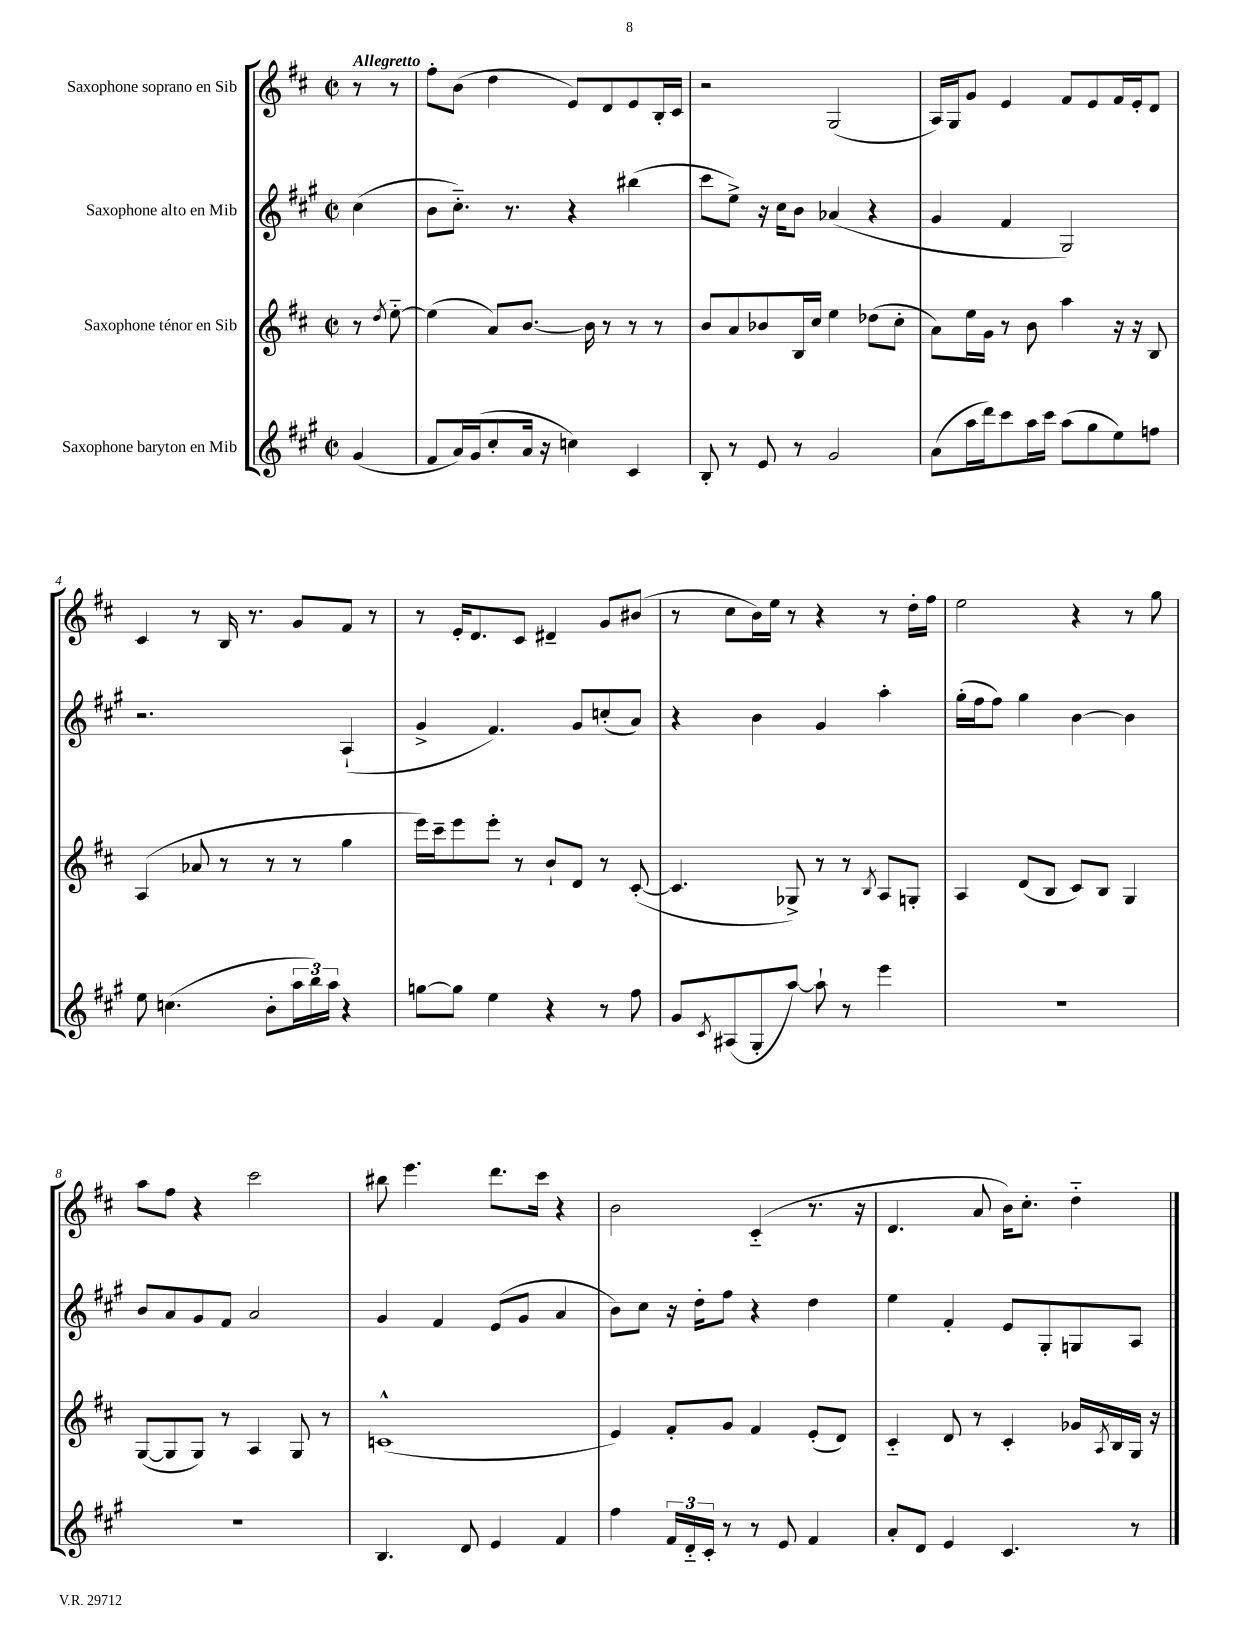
<<
\new StaffGroup <<
\new Staff = "s0" \with { instrumentName = "Saxophone soprano en Sib" } {
    \clef treble \key d \major \defaultTimeSignature \time 2/2 \partial 4 \tempo "Allegretto"
    r8 r8 |
    fis''8-. b'8( d''4 e'8) d'8 e'8 b16-. cis'16 |
    r2 g2( |
    a16) g16 g'8 e'4 fis'8 e'8 fis'16 e'16-. d'8 |
    cis'4 r8 b16 r8. g'8 fis'8 r8 |
    r8 e'16-. d'8. cis'8 dis'4-- g'8 bis'8( |
    r8 cis''8 b'16) e''16 r8 r4 r8 d''16-. fis''16 |
    e''2 r4 r8 g''8 |
    a''8 fis''8 r4 cis'''2 |
    bis''8 e'''4. d'''8. cis'''16 r4 |
    b'2 cis'4-_( r8. r16 |
    d'4. a'8 b'16) cis''8.-. d''4-_ \bar "|." |
}
\new Staff = "s1" \with { instrumentName = "Saxophone alto en Mib" } {
    \clef treble \key a \major \defaultTimeSignature \time 2/2 \partial 4
    cis''4( |
    b'8 cis''8.-_) r8. r4 bis''4( |
    cis'''8 e''8->) r16 cis''16 b'8 aes'4( r4 |
    gis'4 fis'4 gis2) |
    r2. a4-!( |
    gis'4-> fis'4.) gis'8 c''8-.( a'8) |
    r4 b'4 gis'4 a''4-. |
    gis''16-.( fis''16 fis''8) gis''4 b'4~ b'4 |
    b'8 a'8 gis'8 fis'8 a'2 |
    gis'4 fis'4 e'8( gis'8 a'4 |
    b'8) cis''8 r16 d''16-. fis''8 r4 d''4 |
    e''4 fis'4-. e'8 gis8-. g8 a8 \bar "|." |
}
\new Staff = "s2" \with { instrumentName = "Saxophone ténor en Sib" } {
    \clef treble \key d \major \defaultTimeSignature \time 2/2 \partial 4
    r8 \acciaccatura { d''8 } e''8~-_ |
    e''4( a'8) b'8.~ b'16 r8 r8 r8 |
    b'8 a'8 bes'8 b16 cis''16 e''4 des''8( cis''8-. |
    a'8) e''16 g'16 r8 b'8 a''4 r16 r16 b8 |
    a4( aes'8 r8 r8 r8 g''4 |
    e'''16) cis'''16-- e'''8 e'''8-. r8 b'8-! d'8 r8 cis'8~-.( |
    cis'4. ges8->) r8 r8 \acciaccatura { b8 } a8 g8-. |
    a4 d'8( b8 cis'8) b8 g4 |
    g8~( g8 g8) r8 a4 g8 r8 |
    c'1-^( |
    e'4) fis'8-. g'8 fis'4 e'8-.( d'8) |
    cis'4-_ d'8 r8 cis'4-. ges'16 \acciaccatura { a8 } b16 g16 r16 \bar "|." |
}
\new Staff = "s3" \with { instrumentName = "Saxophone baryton en Mib" } {
    \clef treble \key a \major \defaultTimeSignature \time 2/2 \partial 4
    gis'4( |
    fis'8 a'16) gis'16( cis''8-. a'16 r16 c''4) cis'4 |
    b8-. r8 e'8 r8 gis'2 |
    a'8( a''16 d'''16) cis'''8 a''16 cis'''16 a''8( gis''8 e''8) f''8 |
    e''8 c''4.( b'8-. \tuplet 3/2 { a''16 b''16) a''16 } r4 |
    g''8~ g''8 e''4 r4 r8 fis''8 |
    gis'8 \acciaccatura { cis'8 } ais8( gis8-. a''8~) a''8-! r8 e'''4 |
    R1 |
    R1 |
    b4. d'8 e'4 fis'4 |
    fis''4 \tuplet 3/2 { fis'16 d'16-_ cis'16-. } r8 r8 e'8 fis'4 |
    a'8-. d'8 e'4 cis'4. r8 \bar "|." |
}
>>
>>
